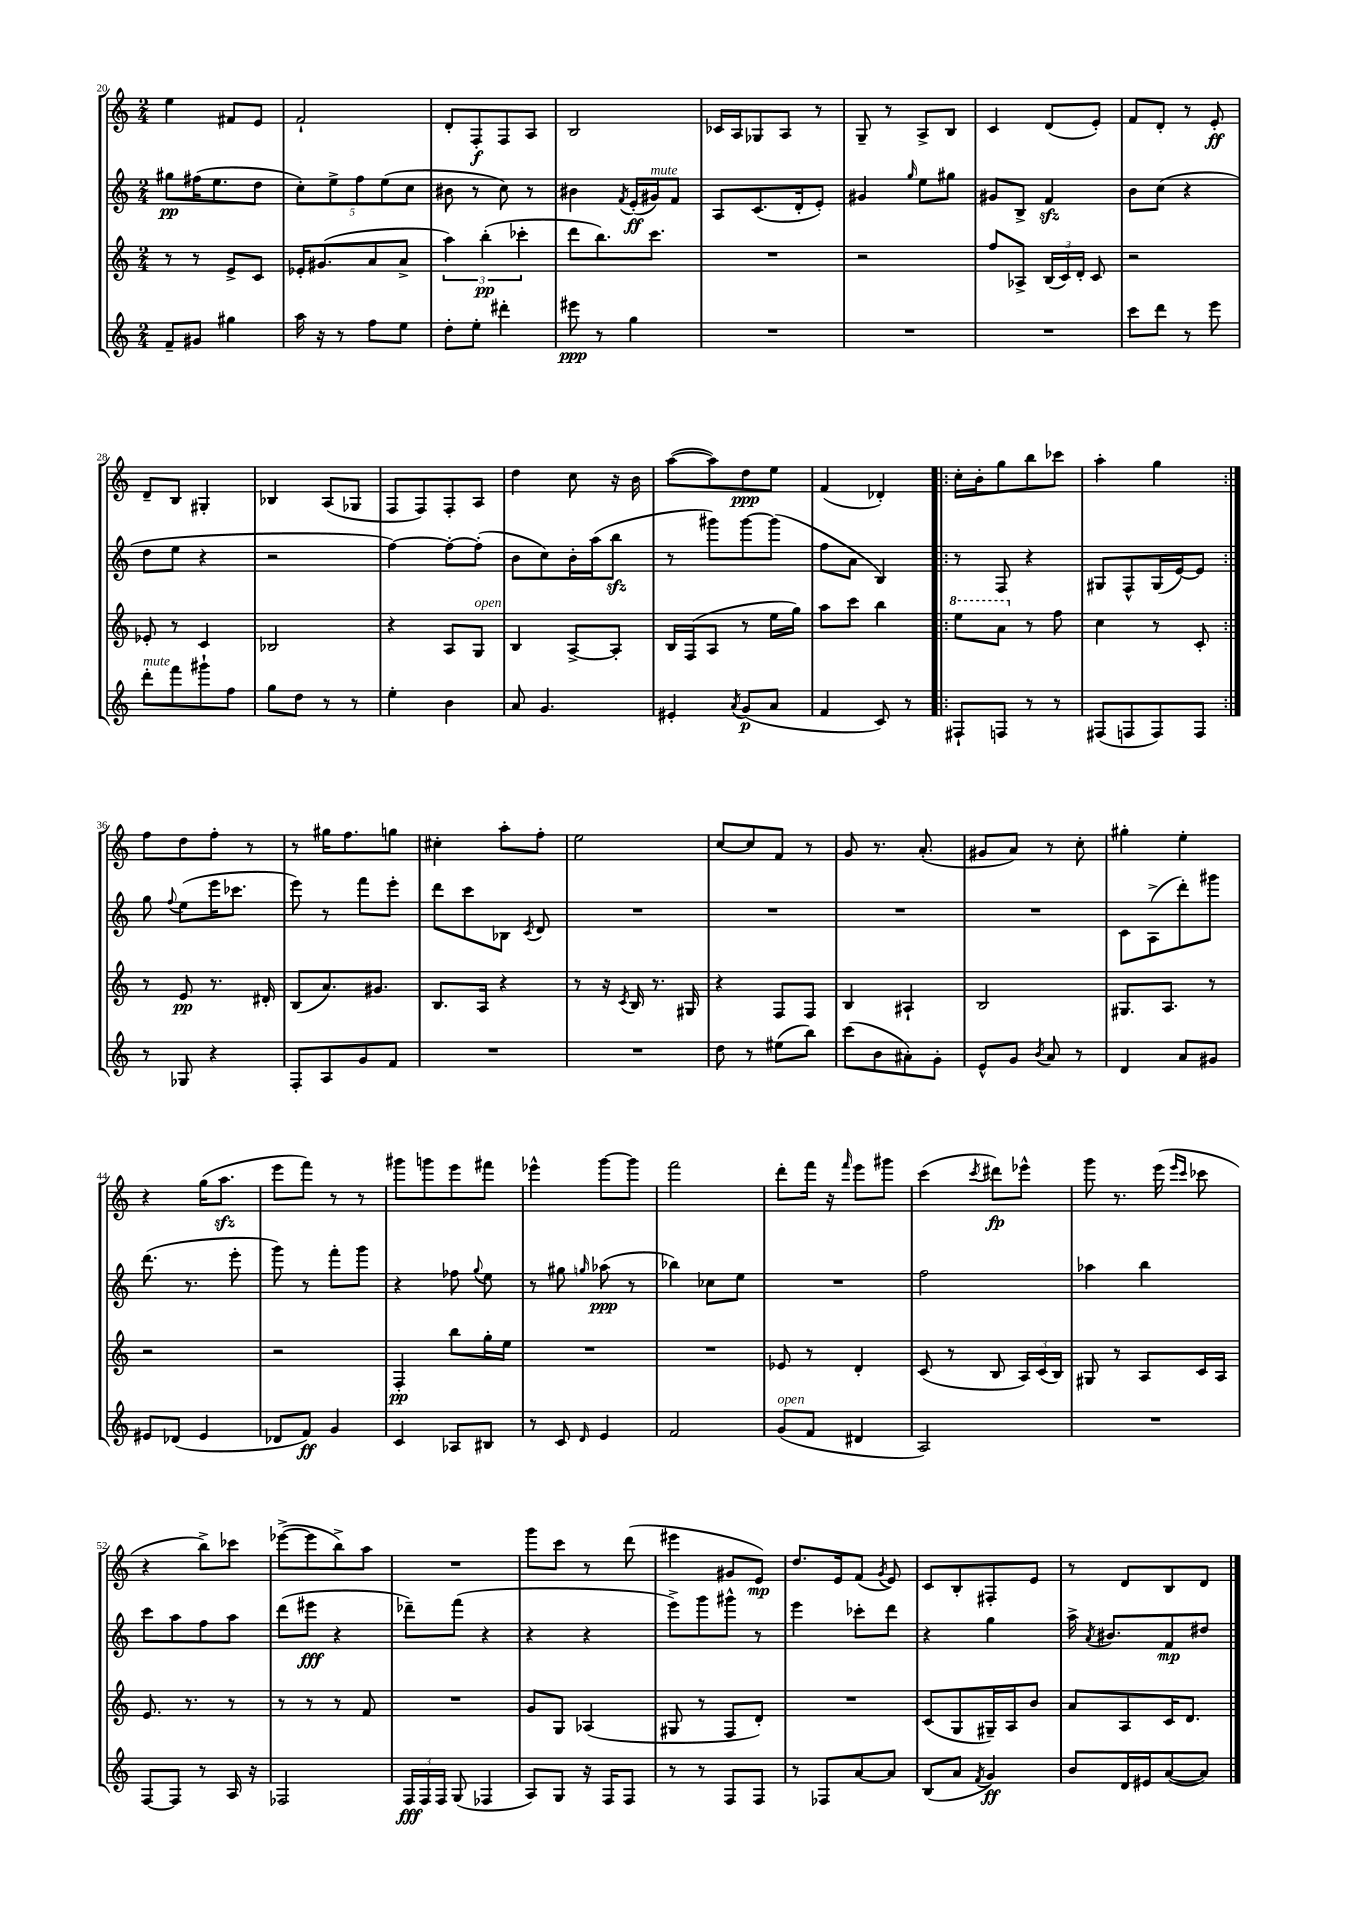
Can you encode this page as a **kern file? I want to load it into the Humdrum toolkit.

**kern	**kern	**kern	**kern
*staff4	*staff3	*staff2	*staff1
*clefG2	*clefG2	*clefG2	*clefG2
*k[]	*k[]	*k[]	*k[]
*M2/4	*M2/4	*M2/4	*M2/4
8f~	8r	8gg#	4ee
8g#	8r	(16ff#	.
.	.	8.ee	.
4gg#	8e^	.	8f#
.	8c	8dd	8e
=	=	=	=
16aa	16e-'	10cc')	2f`
16r	(8.g#	.	.
.	.	10ee^	.
8r	.	.	.
.	.	10ff	.
8ff	8a	.	.
.	.	(10ee	.
8ee	8a^	.	.
.	.	10cc	.
=	=	=	=
8dd'	6aa)	8b#	8d'
8ee'	.	8r	8F'
.	(6bb'	.	.
4ddd#'	.	8cc)	8F
.	6ccc-'	.	.
.	.	8r	8A
=	=	=	=
8eee#	8ddd	4b#	2B
8r	8.bb)	.	.
.	.	8qf	.
4gg	.	(16e'	.
.	8.ccc	16g#)	.
.	.	8f	.
=	=	=	=
2r	2r	8A	16c-
.	.	.	16A
.	.	(8.c	8G-
.	.	.	8A
.	.	16d'	.
.	.	8e')	8r
=	=	=	=
2r	2r	4g#	8G~
.	.	.	8r
.	.	16qqgg	.
.	.	8ee	8A^
.	.	8gg#	8B
=	=	=	=
2r	8ff	8g#	4c
.	8A-^	8B^	.
.	(24B	4f	(8d
.	24c)	.	.
.	24d'	.	.
.	8c	.	8e')
=	=	=	=
8ccc	2r	8b	8f
8ddd	.	(8cc	8d'
8r	.	4r	8r
8eee	.	.	8e'
=	=	=	=
8ddd'	8e-'	8dd	8d~
8fff	8r	8ee	8B
8ggg#`	4c	4r	4G#'
8ff	.	.	.
=	=	=	=
8gg	2B-	2r	4B-
8dd	.	.	.
8r	.	.	(8A
8r	.	.	8G-
=	=	=	=
4ee'	4r	[4ff)	8F
.	.	.	8F)
4b	8A	8ff'_	8F'
.	8G	(8ff']	8A
=	=	=	=
8a	4B	8b	4dd
4.g	.	8cc)	.
.	[8A^	16b'	8cc
.	.	(16aa	.
.	8A']	8bb	16r
.	.	.	16b
=	=	=	=
4e#'	16B	8r	([8aa
.	(16F	.	.
.	8A	8ggg#)	8aa])
8qa	.	.	.
(8g	8r	[8ggg#	8dd
8a	16ee	(8ggg#]	8ee
.	16gg)	.	.
=	=	=	=
4f	8aa	8ff	(4f
.	8ccc	8a	.
8c)	4bb	4B)	4d-')
8r	.	.	.
=!|:	=!|:	=!|:	=!|:
8F#`	8eee	8r	16cc'
.	.	.	16b'
8F	8aa	8F	8gg
8r	8r	4r	8bb
8r	8ff	.	8ccc-
=	=	=	=
(8F#	4cc	8G#	4aa'
8F	.	8F^^	.
8F)	8r	(16G#	4gg
.	.	[16e)	.
8F	8c'	8e]	.
=:|!	=:|!	=:|!	=:|!
8r	8r	8gg	8ff
.	.	8qqff	.
8G-	8e	(8ee	8dd
4r	8.r	16eee	8ff'
.	.	8.ccc-	.
.	.	.	8r
.	16d#'	.	.
=	=	=	=
8F'	(8B	8eee)	8r
8A	8.a)	8r	16gg#
.	.	.	8.ff
8g	.	8fff	.
.	8.g#	.	.
8f	.	8eee'	8gg
=	=	=	=
2r	8.B	8ddd	4cc#'
.	.	8ccc	.
.	16A	.	.
.	4r	8B-	8aa'
.	.	8qc	.
.	.	8d	8ff'
=	=	=	=
2r	8r	2r	2ee
.	16r	.	.
.	8qc	.	.
.	16B	.	.
.	8.r	.	.
.	16G#	.	.
=	=	=	=
8dd	4r	2r	[8cc
8r	.	.	8cc]
(8ee#	8F	.	8f
8bb)	8F	.	8r
=	=	=	=
(8ccc	4B	2r	8g
8b	.	.	8.r
8a#')	4A#`	.	.
.	.	.	(8.a'
8g'	.	.	.
=	=	=	=
8e^^	2B	2r	8g#
8g	.	.	8a)
8qb	.	.	.
8a	.	.	8r
8r	.	.	8cc'
=	=	=	=
4d	8.G#	8c	4gg#'
.	.	(8A^	.
.	8.A	.	.
8a	.	8ddd')	4ee'
8g#	8r	8ggg#	.
=	=	=	=
8e#	2r	(8.ddd	4r
(8d-	.	.	.
.	.	8.r	.
4e#	.	.	(16gg
.	.	.	8.aa
.	.	8eee'	.
=	=	=	=
8d-	2r	8ggg)	8eee
8f)	.	8r	8fff)
4g	.	8fff'	8r
.	.	8ggg	8r
=	=	=	=
4c	4F'	4r	8ggg#
.	.	.	8ggg
8A-	8bb	8ff-	8eee
.	.	8qqgg	.
8B#	16gg'	8ee	8fff#
.	16ee	.	.
=	=	=	=
8r	2r	8r	4eee-^^
8c	.	8gg#	.
16qqd	.	16qqgg	.
4e	.	(8aa-	[8ggg
.	.	8r	8ggg]
=	=	=	=
2f	2r	4bb-)	2fff
.	.	8cc-	.
.	.	8ee	.
=	=	=	=
(8g	8e-	2r	8ddd'
8f	8r	.	16fff
.	.	.	16r
.	.	.	16qqfff
4d#	4d'	.	8eee
.	.	.	8ggg#
=	=	=	=
2A)	(8c	2ff	(4ccc
.	8r	.	.
.	.	.	8qccc
.	8B	.	8ddd#)
.	24A)	.	8eee-^^
.	(24c	.	.
.	24B)	.	.
=	=	=	=
2r	8G#	4aa-	8ggg
.	8r	.	8.r
.	8A	4bb	.
.	.	.	(16eee
.	.	.	16qqeee
.	.	.	16qqccc
.	16c	.	8ccc-
.	16A	.	.
=	=	=	=
[8F	8.e	8ccc	4r
8F]	.	8aa	.
.	8.r	.	.
8r	.	8ff	8bb^)
16A	8r	8aa	8ccc-
16r	.	.	.
=	=	=	=
2F-	8r	(8ddd	([8eee-^
.	8r	8eee#	8eee-]
.	8r	4r	8bb^)
.	8f	.	8aa
=	=	=	=
24F	2r	8ddd-~)	2r
24F	.	.	.
24F	.	.	.
(8G	.	(8fff	.
4F-	.	4r	.
=	=	=	=
8A)	8g	4r	8ggg
8G	8G	.	8ccc
16r	(4A-	4r	8r
16F	.	.	.
8F	.	.	(8ddd
=	=	=	=
8r	8G#	8eee^)	4eee#
8r	8r	8ggg	.
8F	8F	8ggg#^^	8g#
8F	8d')	8r	8e)
=	=	=	=
8r	2r	4eee	8.dd
8F-	.	.	.
.	.	.	16e
[8a	.	8ccc-'	(8f
.	.	.	8qg
8a]	.	8ddd	8e)
=	=	=	=
(8B	(8c	4r	8c
8a	8G	.	8B'
8qf	.	.	.
4g)	16G#~)	4gg	8F#'
.	16A	.	.
.	8b	.	8e
=	=	=	=
8b	8a	16aa^	8r
.	.	8qa	.
.	.	8.b#	.
16d	8A	.	8d
16e#	.	.	.
([8a	16c	8f	8B
.	8.d	.	.
8a])	.	8dd#	8d
==	==	==	==
*-	*-	*-	*-
